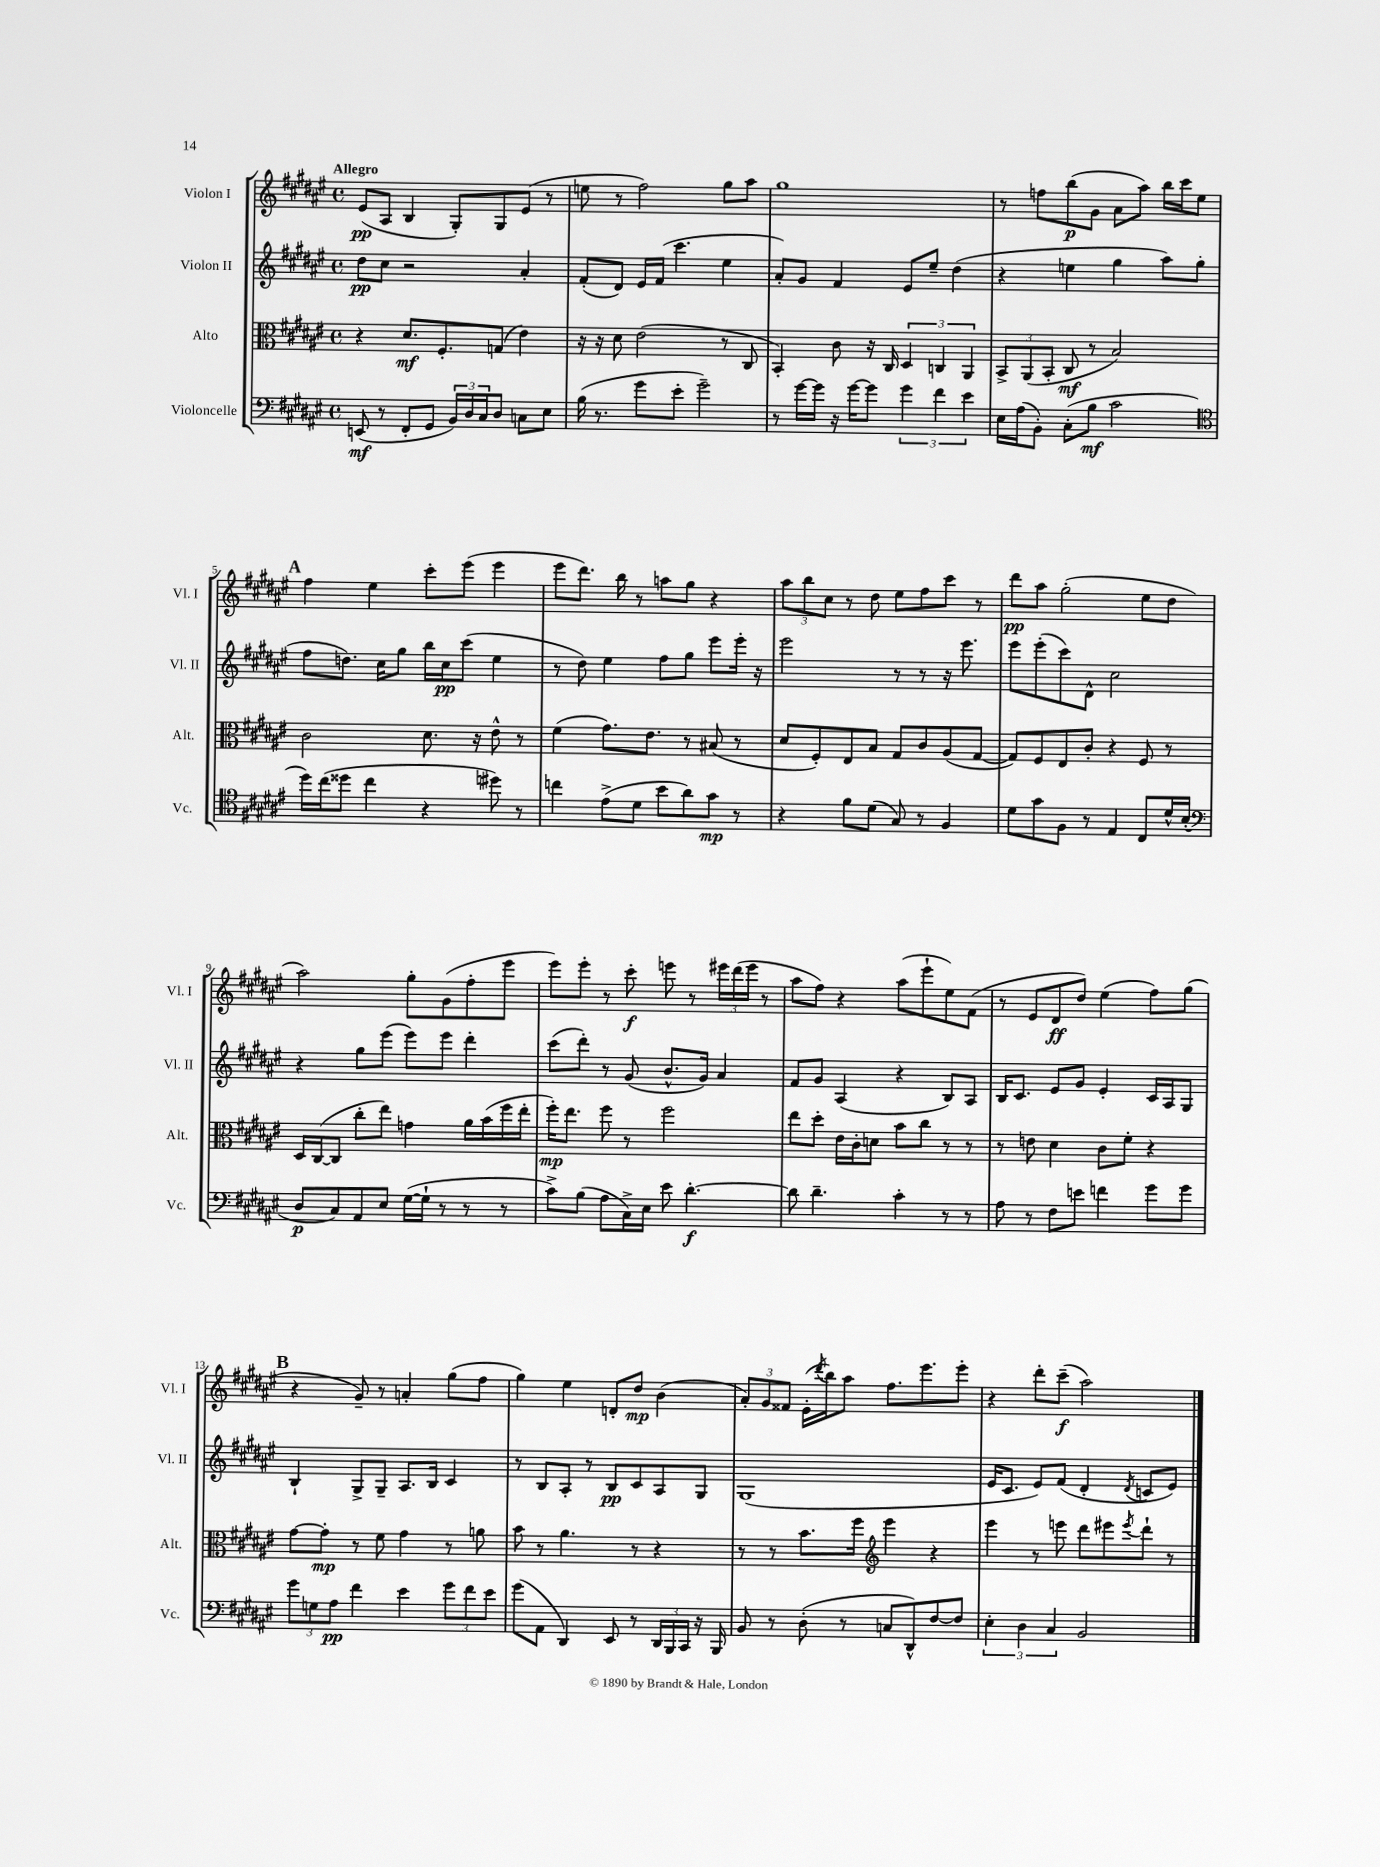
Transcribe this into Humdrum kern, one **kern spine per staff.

**kern	**dynam	**kern	**dynam	**kern	**dynam	**kern	**dynam
*part4	*part4	*part3	*part3	*part2	*part2	*part1	*part1
*staff4	*staff4	*staff3	*staff3	*staff2	*staff2	*staff1	*staff1
*I"Violoncelle	*	*I"Alto	*	*I"Violon II	*	*I"Violon I	*
*I'Vc.	*	*I'Alt.	*	*I'Vl. II	*	*I'Vl. I	*
*clefF4	*	*clefC3	*	*clefG2	*	*clefG2	*
*k[f#c#g#d#a#e#]	*	*k[f#c#g#d#a#e#]	*	*k[f#c#g#d#a#e#]	*	*k[f#c#g#d#a#e#]	*
*M4/4	*	*M4/4	*	*M4/4	*	*M4/4	*
*met(c)	*	*met(c)	*	*met(c)	*	*met(c)	*
=1	=1	=1	=1	=1	=1	=1	=1
!	!	!	!	!	!	!LO:TX:a:B:t=Allegro	!
(8EEn/	mf	4r	.	8dd#\L	pp	(8e#/L	pp
8r	.	.	.	8cc#\J	.	8A#/J	.
8FF#'/L	.	8.d#/L	mf	2r	.	4B/	.
8GG#/J	.	.	.	.	.	.	.
.	.	8.F#'/	.	.	.	.	.
24BB/LL)	.	.	.	.	.	8G#'/L)	.
24D#/	.	.	.	.	.	.	.
24C#/J	.	.	.	.	.	.	.
8D#/J	.	(8Gn/J	.	.	.	8G#/	.
8Cn\L	.	4e#\)	.	4a#'/	.	(8e#/J	.
8E#\J	.	.	.	.	.	8r	.
=2	=2	=2	=2	=2	=2	=2	=2
(16B\	.	16r	.	(8f#'/L	.	8een\	.
8.r	.	16r	.	.	.	.	.
.	.	8d#\	.	8d#/J)	.	8r	.
8g#\L	.	(2e#\	.	16e#/LL	.	2ff#\)	.
.	.	.	.	(16f#/JJ	.	.	.
8e#'\J	.	.	.	4.ccc#\	.	.	.
2g#~\)	.	.	.	.	.	.	.
.	.	8r	.	4ee#\	.	8gg#\L	.
.	.	8C#/	.	.	.	8aa#\J	.
=3	=3	=3	=3	=3	=3	=3	=3
8r	.	4BB'/)	.	8a#'/L)	.	1gg#	.
[16g#\LL	.	.	.	8g#/J	.	.	.
16g#\JJ]	.	.	.	.	.	.	.
16r	.	8c#\	.	4f#/	.	.	.
[16g#\KL	.	.	.	.	.	.	.
8g#\J]	.	16r	.	.	.	.	.
.	.	16C#/	.	.	.	.	.
6g#\	.	6D#/	.	8e#/L	.	.	.
.	.	.	.	8ee#~/J	.	.	.
6f#\	.	6Cn/	.	.	.	.	.
.	.	.	.	(4dd#\	.	.	.
6e#\	.	6AA#/	.	.	.	.	.
=4	=4	=4	=4	=4	=4	=4	=4
16E#\LL	.	12BB^/L	.	4r	.	8r	.
(16A#\J	.	.	.	.	.	.	.
.	.	(12AA#/	.	.	.	.	.
8BB'\J)	.	.	.	.	.	8ffn\L	.
.	.	12BB'/J	.	.	.	.	.
(8C#'\L	.	8C#/	mf	4een\	.	(8bb\	p
8B\J	mf	8r	.	.	.	8g#\J	.
2c#\	.	2B/)	.	4gg#\	.	8a#\L	.
.	.	.	.	.	.	8aa#\J)	.
.	.	.	.	8aa#\L)	.	16bb\LL	.
.	.	.	.	.	.	16ccc#\J	.
.	.	.	.	(8gg#\J	.	8ee#\J	.
!!LO:LB:g=z
!!LO:REH:place=s1:t=A
=5	=5	=5	=5	=5	=5	=5	=5
*clefC4	*	*	*	*	*	*	*
16dd#\LL)	.	2c#\	.	8ff#\L	.	4ff#\	.
(16cc#\J	.	.	.	.	.	.	.
8dd##X\J	.	.	.	8.ddn\J)	.	.	.
4cc#\	.	.	.	.	.	4ee#\	.
.	.	.	.	16cc#\KL	.	.	.
.	.	.	.	8gg#\J	.	.	.
4r	.	8.d#\	.	16bb\LL	.	8ccc#'\L	.
.	.	.	.	16cc#\J	pp	.	.
.	.	.	.	(8ccc#\J	.	(8eee#\J	.
.	.	16r	.	.	.	.	.
8dd#X\)	.	8e#^^\	.	4ee#\	.	4eee#\	.
8r	.	8r	.	.	.	.	.
=6	=6	=6	=6	=6	=6	=6	=6
4ccn\	.	(4f#\	.	8r	.	8eee#\L	.
.	.	.	.	8dd#\)	.	8.ddd#\J)	.
(8e#^\L	.	8.g#\L)	.	4ee#\	.	.	.
.	.	.	.	.	.	16bb\	.
8d#\J	.	.	.	.	.	8r	.
.	.	8.e#\J	.	.	.	.	.
8b\L	.	.	.	8ff#\L	.	8aan\L	.
8a#\)	.	8r	.	8gg#\J	.	8gg#\J	.
8g#\J	mp	(8B#X/	.	8eee#\L	.	4r	.
8r	.	8r	.	16eee#'\Jk	.	.	.
.	.	.	.	16r	.	.	.
=7	=7	=7	=7	=7	=7	=7	=7
4r	.	8d#/L	.	2eee#\	.	12aa#\L	.
.	.	.	.	.	.	12bb\	.
.	.	8F#'/)	.	.	.	.	.
.	.	.	.	.	.	12cc#\J	.
8f#\L	.	8E#/	.	.	.	8r	.
(8d#\J	.	8B/J	.	.	.	8dd#\	.
8G#/)	.	8G#/L	.	8r	.	8ee#\L	.
8r	.	8c#/	.	8r	.	8ff#\	.
4F#/	.	(8A#/	.	16r	.	8ccc#\J	.
.	.	.	.	8.eee#\	.	.	.
.	.	[8G#/J	.	.	.	8r	.
=8	=8	=8	=8	=8	=8	=8	=8
8d#\L	.	8G#/L])	.	8eee#\L	.	8ddd#\L	pp
8g#\	.	8F#/	.	(8eee#'\	.	8aa#\J	.
8F#\J	.	8E#/	.	8ccc#\)	.	(2gg#'\	.
8r	.	8c#'/J	.	8d#^^\J	.	.	.
4E#/	.	4r	.	2cc#\	.	.	.
8C#/L	.	8F#/	.	.	.	8ee#\L	.
16d#^^/L	.	8r	.	.	.	8dd#\J	.
(16B'/JJ	.	.	.	.	.	.	.
!!LO:LB:g=z
=9	=9	=9	=9	=9	=9	=9	=9
*clefF4	*	*	*	*	*	*	*
8D#/L	p	16D#/LL	.	4r	.	2aa#\)	.
.	.	([16C#/J	.	.	.	.	.
8C#/)	.	8C#/J]	.	.	.	.	.
8AA#/	.	8cc#'\L	.	8gg#\L	.	.	.
8E#/J	.	8ee#\J)	.	(8eee#\J	.	.	.
([16G#\LL	.	4gn\	.	8eee#\L)	.	8gg#'\L	.
16G#`\JJ]	.	.	.	.	.	.	.
8r	.	.	.	8eee#\J	.	(8g#\	.
8r	.	16a#\LL	.	4ddd#'\	.	8ff#'\	.
.	.	(16b\	.	.	.	.	.
8r	.	16ff#\	.	.	.	8eee#\J	.
.	.	16ee#'\JJ	.	.	.	.	.
=10	=10	=10	=10	=10	=10	=10	=10
8c#^\L)	.	16ff#'\KL)	mp	(8ccc#\L	.	8eee#\L)	.
.	.	8.ee#\J	.	.	.	.	.
(8B\J	.	.	.	8ddd#'\J)	.	8eee#'\J	.
8A#\L	.	8ff#\	.	8r	.	8r	.
16C#^\L)	.	8r	.	(8g#/	.	8ccc#'\	f
16E#\JJ	.	.	.	.	.	.	.
8e#\	.	2ff#\	.	8.b^^/L	.	8eeen\	.
[4.d#'\	f	.	.	.	.	8r	.
.	.	.	.	16g#/Jk)	.	.	.
.	.	.	.	4a#/	.	24eee#X\LL	.
.	.	.	.	.	.	(24ddd#\	.
.	.	.	.	.	.	24eee#\JJ	.
.	.	.	.	.	.	8r	.
=11	=11	=11	=11	=11	=11	=11	=11
8d#\]	.	8ee#\L	.	8f#/L	.	8aa#\L	.
4.d#~\	.	8dd#'\J	.	8g#/J	.	8ff#\J)	.
.	.	16e#\LL	.	(4A#/	.	4r	.
.	.	16c#'\J	.	.	.	.	.
.	.	8dn\J	.	.	.	.	.
4c#'\	.	8b\L	.	4r	.	(8aa#\L	.
.	.	8cc#\J	.	.	.	8eee#`\	.
8r	.	8r	.	8B/L)	.	8ee#\)	.
8r	.	8r	.	8A#/J	.	(8f#\J	.
=12	=12	=12	=12	=12	=12	=12	=12
8A#\	.	8r	.	16B/KL	.	8r	.
.	.	.	.	8.c#/J	.	.	.
8r	.	8en\	.	.	.	8e#/L	.
8F#\L	.	4d#\	.	8e#/L	.	8d#/	ff
8en\J	.	.	.	8g#/J	.	8dd#/J)	.
4fn\	.	8c#\L	.	4e#'/	.	(4ee#\	.
.	.	8f#'\J	.	.	.	.	.
8g#\L	.	4r	.	16c#/LL	.	8ff#\L)	.
.	.	.	.	16A#/J	.	.	.
8g#\J	.	.	.	8G#/J	.	(8gg#\J	.
!!LO:LB:g=z
!!LO:REH:place=s1:t=B
=13	=13	=13	=13	=13	=13	=13	=13
12g#\L	.	[8g#\L	.	4B`/	.	4r	.
12Gn\	.	.	.	.	.	.	.
.	.	8g#'\J]	mp	.	.	.	.
12A#\J	pp	.	.	.	.	.	.
4f#\	.	8r	.	8G#^/L	.	8g#~/)	.
.	.	8f#\	.	8G#~/J	.	8r	.
4e#\	.	4g#\	.	8.A#/L	.	4an'/	.
.	.	.	.	16B/Jk	.	.	.
12g#\L	.	8r	.	4c#/	.	(8gg#\L	.
12f#\	.	.	.	.	.	.	.
.	.	8an\	.	.	.	8ff#\J	.
12e#\J	.	.	.	.	.	.	.
=14	=14	=14	=14	=14	=14	=14	=14
(8g#\L	.	8b\	.	8r	.	4gg#\)	.
8AA#\J	.	8r	.	8B/L	.	.	.
4DD#/)	.	4.a#\	.	8A#'/J	.	4ee#\	.
.	.	.	.	8r	.	.	.
8EE#/	.	.	.	8B/L	pp	8dn'/L	.
8r	.	8r	.	8c#/	.	8dd#/J	mp
24DD#/LL	.	4r	.	8A#/	.	(4b\	.
24BBB/	.	.	.	.	.	.	.
24CC#/JJ	.	.	.	.	.	.	.
16r	.	.	.	8G#/J	.	.	.
16BBB/	.	.	.	.	.	.	.
=15	=15	=15	=15	=15	=15	=15	=15
8BB/	.	8r	.	(1G#	.	12a#'/L)	.
.	.	.	.	.	.	12g#/	.
8r	.	8r	.	.	.	.	.
.	.	.	.	.	.	12f##X/J	.
(8D#'\	.	8.b\L	.	.	.	(16e#'\LL	.
.	.	.	.	.	.	8qddd#/	.
.	.	.	.	.	.	16bb\J)	.
8r	.	.	.	.	.	8aa#\J	.
.	.	16ff#\Jk	.	.	.	.	.
*	*	*clefG2	*	*	*	*	*
8Cn/L	.	4eee#\	.	.	.	8.ff#\L	.
8DD#^^/)	.	.	.	.	.	.	.
.	.	.	.	.	.	8.eee#\	.
[8F#/	.	4r	.	.	.	.	.
8F#/J]	.	.	.	.	.	8eee#'\J	.
=16	=16	=16	=16	=16	=16	=16	=16
6E#'\	.	4eee#\	.	16e#/KL	.	4r	.
.	.	.	.	8.c#/J	.	.	.
6D#\	.	.	.	.	.	.	.
.	.	8r	.	8e#/L)	.	8ddd#'\L	.
6C#/	.	.	.	.	.	.	.
.	.	8eeen\	.	(8f#/J	.	(8ccc#~\J	f
2BB/	.	8ddd#\L	.	4d#'/	.	2aa#\)	.
.	.	8eee#X\	.	.	.	.	.
.	.	8qeee#/	.	8qd#/	.	.	.
.	.	8ddd#`\J	.	8cn/L	.	.	.
.	.	8r	.	8e#/J)	.	.	.
==	==	==	==	==	==	==	==
*-	*-	*-	*-	*-	*-	*-	*-
